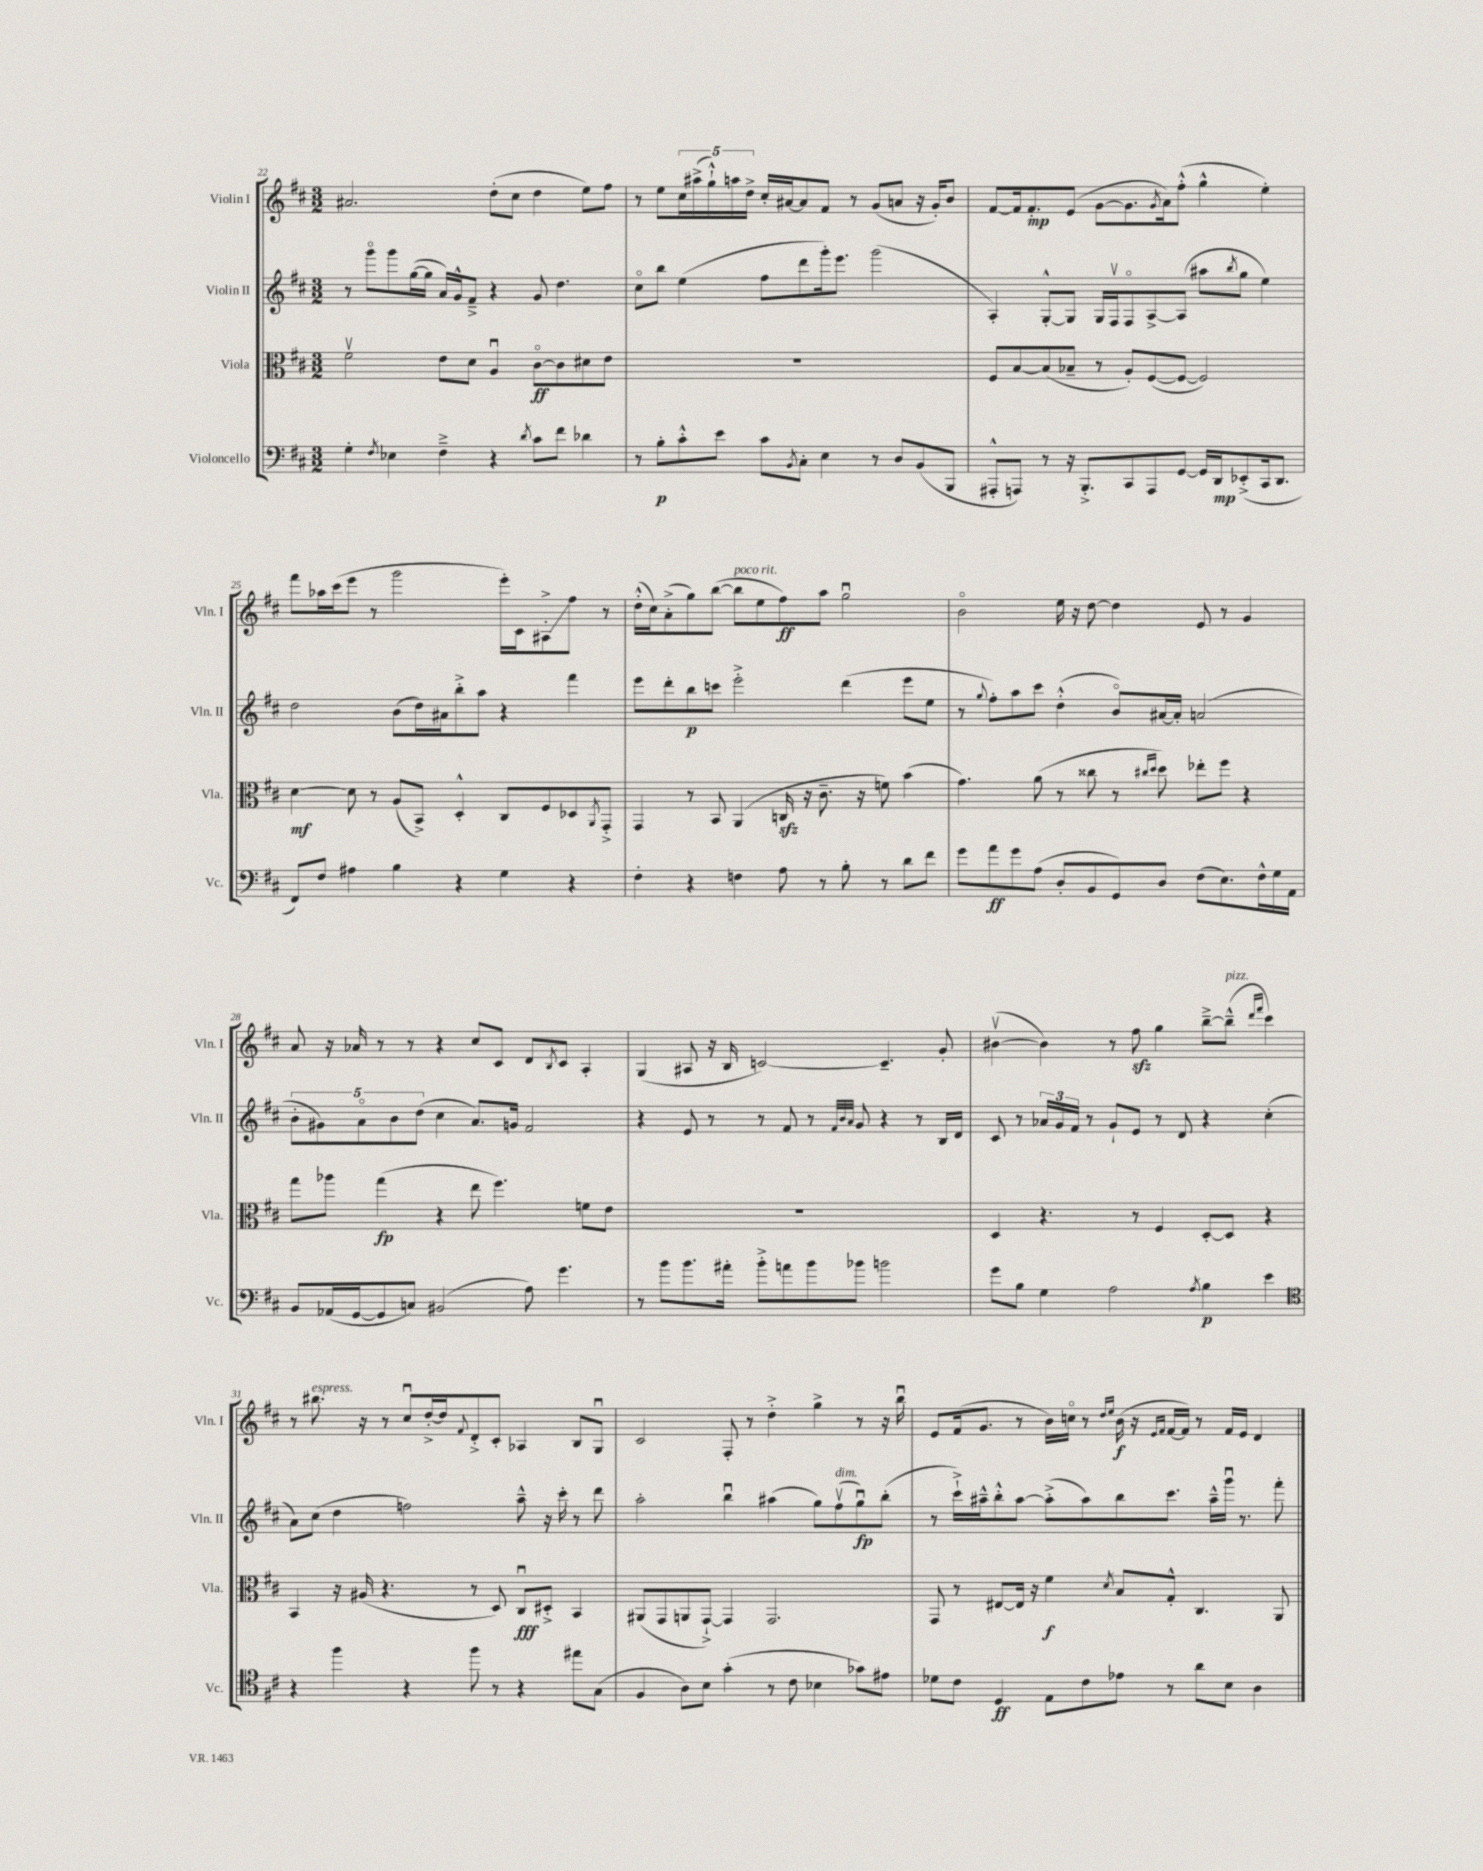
<<
\new StaffGroup <<
\new Staff = "s0" \with { instrumentName = "Violin I" shortInstrumentName = "Vln. I" } {
    \clef treble \key d \major \numericTimeSignature \time 3/2
    ais'2. d''8-.( cis''8 d''4 e''8) fis''8 |
    r8 e''8 \tuplet 5/4 { cis''16 ais''16->( g''16-!-^) a''16 d''16-> } cis''16-. ais'16~ ais'8 fis'8 r8 g'8( a'8 r16 g'16-.) b'8 |
    fis'8~ fis'16 fis'8.-.\mp e'8( g'8~ g'8. \acciaccatura { g'8 } a'16) fis''8-.-^( g''4-^ e''4-.) |
    fis'''8 aes''16 cis'''16( e'''8 r8 g'''2 e'''16-.) cis'16 ais8-.->\glissando fis''8 r8 |
    d''16-.-^( cis''16) a'8-.->( g''8) b''8~( b''8^\markup { \italic "poco rit." } e''8 fis''8\ff) a''8 g''2\downbow |
    b'2\flageolet e''16 r16 d''8~ d''4 e'8 r8 g'4 |
    a'8 r16 aes'16 r8 r8 r4 cis''8 cis'8 d'8 \acciaccatura { b8 } cis'8 a4-. |
    g4( ais8 r16 b16 c'2~) c'4.-- g'8-. |
    bis'4~\upbow( bis'4) r8 fis''8\sfz g''4 b''8~---> b''8---^^\markup { \italic "pizz." }( \grace { d'''16 fis'''16 } cis'''4) |
    r8 bis''8.^\markup { \italic "espress." } r16 r8 cis''8\downbow d''16~-.-> d''16 \appoggiatura { fis'8 } d'8-.-> cis'8-. aes4 b8 g8\downbow |
    cis'2 fis8-. r8 d''4-.-> g''4-> r8 r16 b''16\downbow |
    e'8 fis'16( g'8. r8 b'16) c''16\flageolet r8 \grace { d''16 e''16 } b'16\f( r16 \grace { e'16 fis'16 } fis'16~ fis'16) r8 fis'16 e'16 d'4 \bar "|." |
}
\new Staff = "s1" \with { instrumentName = "Violin II" shortInstrumentName = "Vln. II" } {
    \clef treble \key d \major \numericTimeSignature \time 3/2
    r8 g'''8\flageolet g'''8 g''16~( g''16 a'16) g'16-^ fis'8---> r4 g'8 d''4. |
    cis''8\flageolet b''8 e''4( fis''8 d'''8 g'''16-.) e'''8. g'''2( |
    a4-.) g8~-.-^ g8 g16 fis16\upbow fis8\flageolet a8~-> a8( ais''8 \acciaccatura { b''8 } g''8 e''4) |
    d''2 b'8( d''16) ais'16 b''8-.-> a''8 r4 fis'''4 |
    e'''8 d'''8-. b''8\p c'''8 e'''2-.-> d'''4( e'''8 e''8 |
    r8 \appoggiatura { g''8 } fis''8-.) a''8 cis'''8 d''4-.-^( b'8\flageolet) ais'16~ ais'16-. a'2( |
    \tuplet 5/4 { b'8-. gis'8) a'8\flageolet b'8 d''8( } cis''4 a'8.) g'16 fis'2 |
    r4 e'8 r8 r8 fis'8 r8 \grace { fis'32 b'32 a'32 } g'8 r4 r8 b16 d'16 |
    cis'8 r8 \tuplet 3/2 { aes'16 g'16 fis'16 } r8 g'8-! e'8 r8 d'8 r4 cis''4-.( |
    a'8) cis''8( d''4 f''2) a''8---^ r16 cis'''16-. r8 d'''8 |
    a''2-. b''4\downbow ais''4( g''8) fis''8\upbow^\markup { \italic "dim." }( g''8\downbow\fp) b''8-.( |
    r8 cis'''16-!->) ais''16---^ b''8-.-^ ais''8~ ais''8-.->( ais''8) b''8 cis'''8. ais''16---^ g'''16\downbow r8. fis'''8-. \bar "|." |
}
\new Staff = "s2" \with { instrumentName = "Viola" shortInstrumentName = "Vla." } {
    \clef alto \key d \major \numericTimeSignature \time 3/2
    fis'2\upbow e'8 d'8 a4\downbow cis'8~\flageolet\ff cis'8 dis'8 e'8 |
    R1. |
    fis8 b8~ b8( bes8-- r8 a8-.) fis8~( fis8~ fis2) |
    d'4~\mf d'8 r8 a8( b,8->) d4-.-^ cis8 fis8 des8 \acciaccatura { a,8 } g,8-.-> |
    g,4 r8 b,8 a,4( c16\sfz r16 cis'8.-- r16 f'8) b'4( |
    g'4.) a'8( r8 cisis''8 r8 \grace { cis''16 d''16 } d''8) ees''8-. fis''8 r4 |
    g''8 aes''8 g''4\fp( r4 e''8 fis''4.) f'8 e'8 |
    R1. |
    d4 r4. r8 fis4 d8~-. d8 r4 |
    b,4 r16 ais16( r4. r8 d8) cis8\downbow\fff dis8-.-> b,4 |
    ais,8( g,8 a,8 g,8~-!->) g,4 g,2. |
    g,8 r8 eis8~ eis16 r16 fis'4\f \acciaccatura { d'8 } b8 g8-.-^ cis4. a,8 \bar "|." |
}
\new Staff = "s3" \with { instrumentName = "Violoncello" shortInstrumentName = "Vc." } {
    \clef bass \key d \major \numericTimeSignature \time 3/2
    g4-. \acciaccatura { fis8 } ees4 fis4---> r4 \acciaccatura { d'8 } cis'8 fis'8 des'4 |
    r8 b8-.\p cis'8-.-^ e'8 cis'8 \acciaccatura { b,8 } cis8-. e4 r8 d8 b,8( b,,8 |
    ais,,8-.-^ a,,8) r8 r16 b,,8.-.-> cis,8 a,,8 g,8~ g,16 d,16\mp ees,8-.->( cis,16 d,8. |
    fis,8) fis8 ais4 b4 r4 g4 r4 |
    fis4-. r4 f4 a8 r8 b8-. r8 d'8 fis'8 |
    g'8 a'8\ff g'8 a8( d8-. b,8 g,8) d8 fis8( e8.) fis16-^ g16 a,16 |
    b,8 aes,16( g,16~ g,8 c8) bis,2( a8) g'4. |
    r8 b'8 b'8. ais'16-. b'8-.-> a'8 b'8 bes'8 b'2 |
    g'8 b8 g4 a2 \acciaccatura { a8 } b4\p e'4 |
    \clef tenor r4 fis''4 r4 fis''8 r8 r4 eis''8 g8( |
    fis4 a8) b8 g'4-.( r8 cis'8 bes4 ges'8) eis'8 |
    des'8 cis'8 d4\ff e8 cis'8 ees'8 r8 a'8 b8 a4 \bar "|." |
}
>>
>>
\layout { \context { \Score currentBarNumber = #22 } }
